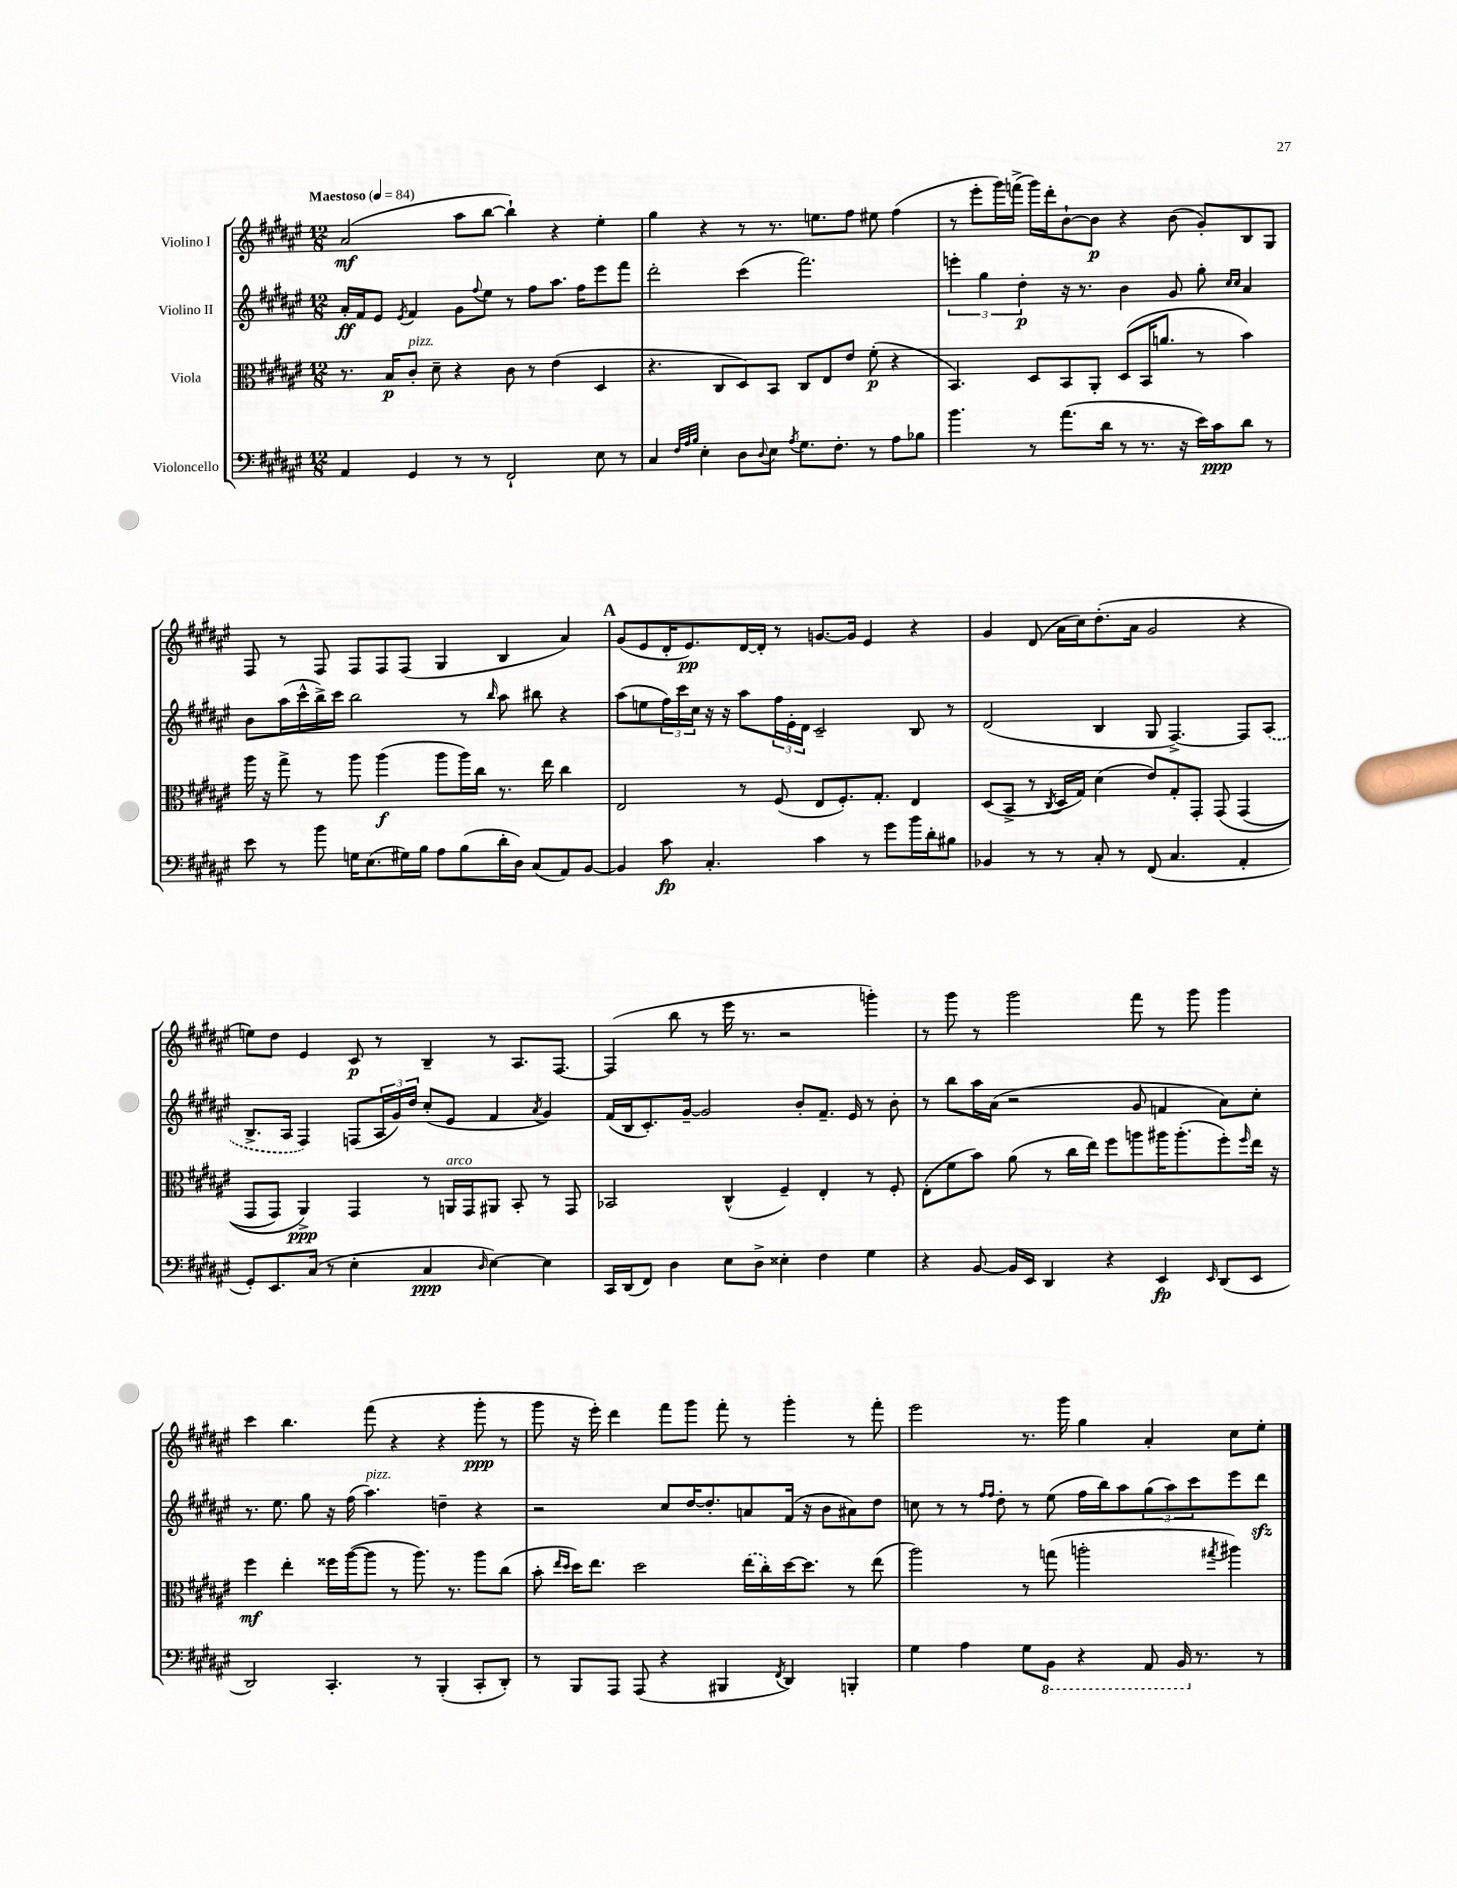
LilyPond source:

<<
\new StaffGroup <<
\new Staff = "s0" \with { instrumentName = "Violino I" } {
    \clef treble \key fis \major \numericTimeSignature \time 12/8 \tempo "Maestoso" 4 = 84
    ais'2\mf( ais''8 b''8~ b''4-!) r4 eis''4-. |
    gis''4 r4 r8 r8. e''8. fis''8 eis''8 fis''4( |
    r8 eis'''8-. gis'''16) f'''16->( gis'''16) dis'''16-. b'8~-! b'8\p r4 b'8( gis'8-.) b8 gis8 |
    fis8 r8 fis8 fis8 fis8 fis8( gis4 b4 ais'4) |
    \mark \markup { \bold "A" } gis'8( eis'8 dis'16-. eis'8.\pp) dis'16~ dis'16-. r8 g'8.~ g'16 eis'4 r4 |
    gis'4 dis'8( ais'16 cis''16) dis''8.-.( ais'16 gis'2 r4 |
    e''8) dis''8 eis'4 cis'8\p r8 b4-- r8 ais8. fis8.~ |
    fis4( b''8 r8 eis'''16 r8. r2 g'''4-.) |
    r8 gis'''8 r8 gis'''2 fis'''8 r8 gis'''8 gis'''4 |
    cis'''4 b''4. fis'''8( r4 r4 gis'''8-.\ppp r8 |
    gis'''8 r16 eis'''16-.) dis'''4 fis'''8 gis'''8 fis'''8-. r8 gis'''4-. r8 fis'''8-. |
    eis'''2 r8. gis'''16 gis''4 ais'4-. cis''8 eis''8-. \bar "|." |
}
\new Staff = "s1" \with { instrumentName = "Violino II" } {
    \clef treble \key fis \major \numericTimeSignature \time 12/8
    ais'16-.\ff fis'16 eis'8 \acciaccatura { eis'8 } fis'4 gis'8 \appoggiatura { fis''8 } eis''8 r8 fis''8 ais''8. fis''16 eis'''8 fis'''8 |
    dis'''2-. cis'''4( fis'''2.) |
    \tuplet 3/2 { e'''4-. gis''4 dis''4-.\p } r16 r8. b'4 gis'8 gis''8-. \grace { cis''16 cis''16 } ais'4 |
    b'8 ais''16( cis'''16-^ b''16->) cis'''16 b''2 r8 \grace { b''16 } ais''8 bis''8 r4 |
    \mark \markup { \bold "A" } ais''8( e''8 \tuplet 3/2 { fis''16) cis'''16 cis''16 } r16 r16 ais''8 \tuplet 3/2 { fis''16 eis'16-. dis'16 } cis'2-- b8 r8 |
    dis'2( b4 gis8 fis4.~->) fis8 \once \slurDashed ais8( |
    b8.-> ais16 fis4) f8( \tuplet 3/2 { ais16 gis'16) dis''16 } cis''8-.( eis'8 fis'4 \acciaccatura { ais'8 } gis'4) |
    fis'16( b16 cis'8.-.) gis'16~-- gis'2 b'8-. fis'8.-- eis'16 r8 b'8-. |
    r8 b''8 ais''16 ais'16( r2 gis'8 f'4 ais'8) cis''8-. |
    r8. eis''8. gis''8 r16 fis''16( ais''4.^\markup { \italic "pizz." }) d''4-- r4 |
    r2 cis''8 dis''16~ dis''8.-. a'8 fis'16( r16 b'8 ais'8) dis''8 |
    c''8 r8 r8 \grace { fis''16 fis''16 } dis''8-. r8 eis''8( fis''16 b''16) ais''8 \tuplet 3/2 { gis''8( ais''8) cis'''8 } eis'''8 dis'''8\sfz \bar "|." |
}
\new Staff = "s2" \with { instrumentName = "Viola" } {
    \clef alto \key fis \major \numericTimeSignature \time 12/8
    r8. b16\p cis'8-.^\markup { \italic "pizz." } dis'8-- r4 cis'8 r8 eis'4( dis4 |
    r4. cis8 dis8) b,8 cis8 eis8 eis'8 fis'8-.\p( r4 |
    b,4.) dis8 b,8 ais,8-. dis8( b,16 a'8. r8 b'4) |
    ais''16 r16 gis''8-> r8 ais''8 ais''4\f( ais''8 ais''16) cis''16 r8. eis''16 cis''4 |
    \mark \markup { \bold "A" } eis2 r8 fis8( eis8 fis8.-.) gis8.-. eis4 |
    dis8( b,8-> r8 \acciaccatura { cis8 } dis16 gis16) dis'4( eis'8) gis8-. gis,8-. gis,8\( gis,4( |
    gis,8 gis,8) ais,4->\ppp\) gis,4 r8 a,16^\markup { \italic "arco" } gis,16 ais,8 b,8-. r8 gis,8 |
    bes,2 cis4-^( fis4--) eis4-. r8 fis8-. |
    eis8-.( fis'8 b'8) ais'8( r8 cis''16 eis''16) fis''8 a''8 ais''16 ais''8.-.( fis''8-.) \grace { fis''16 } eis''16 r16 |
    fis''4\mf eis''4-. fisis''16 ais''16~( ais''8 r8 ais''8.) r8. ais''8 cis''8( |
    b'8-. \grace { eis''16 dis''16 } dis''16) eis''8. dis''2 \once \slurDashed eis''16( cis''16-.) dis''16~ dis''8. r8 eis''8( |
    ais''2) r8 g''8( a''2-. \acciaccatura { gis''8 } ais''4) \bar "|." |
}
\new Staff = "s3" \with { instrumentName = "Violoncello" } {
    \clef bass \key fis \major \numericTimeSignature \time 12/8
    ais,4 gis,4 r8 r8 fis,2-! eis8 r8 |
    cis4 \grace { fis32 ais32 b32 } eis4-. dis8 \appoggiatura { dis8 } eis8 \acciaccatura { ais8 } gis8. fis8.-. r8 ais8 bes8 |
    b'4. r8 ais'8.( dis'16 r8 r8. r16 eis'16) cis'16\ppp dis'8 r8 |
    eis'8 r8 b'8 g16 eis8.( gis16) b16 ais8 b8( dis'16-. dis16) cis8( ais,8) b,8~ |
    \mark \markup { \bold "A" } b,4 cis'8\fp cis4.-. cis'4 r8 gis'8 b'16 dis'16-. bis8 |
    bes,4 r8 r8 cis8-. r8 fis,8( cis4. ais,4-. |
    gis,8-.) eis,8. cis16( r8 eis4-. cis4\ppp \grace { dis16 } eis4~) eis4 |
    cis,16 dis,16( fis,8) dis4 eis8 dis8-> eisis4-. fis4 gis4 |
    r4 b,8~ b,16 eis,16 dis,4 r4 eis,4\fp \grace { eis,16 } dis,8( eis,8 |
    dis,2) cis,4.-. r8 b,,4-.( cis,8-. dis,8-.) |
    r8 b,,8 ais,,8 ais,,8( r4 bis,,4 \acciaccatura { fis,8 } dis,4) b,,4-. |
    gis4 ais4 gis8 \ottava #-1 b,,8 r4 ais,,8 b,,16 \ottava #0 r8. r8 \bar "|." |
}
>>
>>
\layout { \context { \Score \remove "Bar_number_engraver" } }
